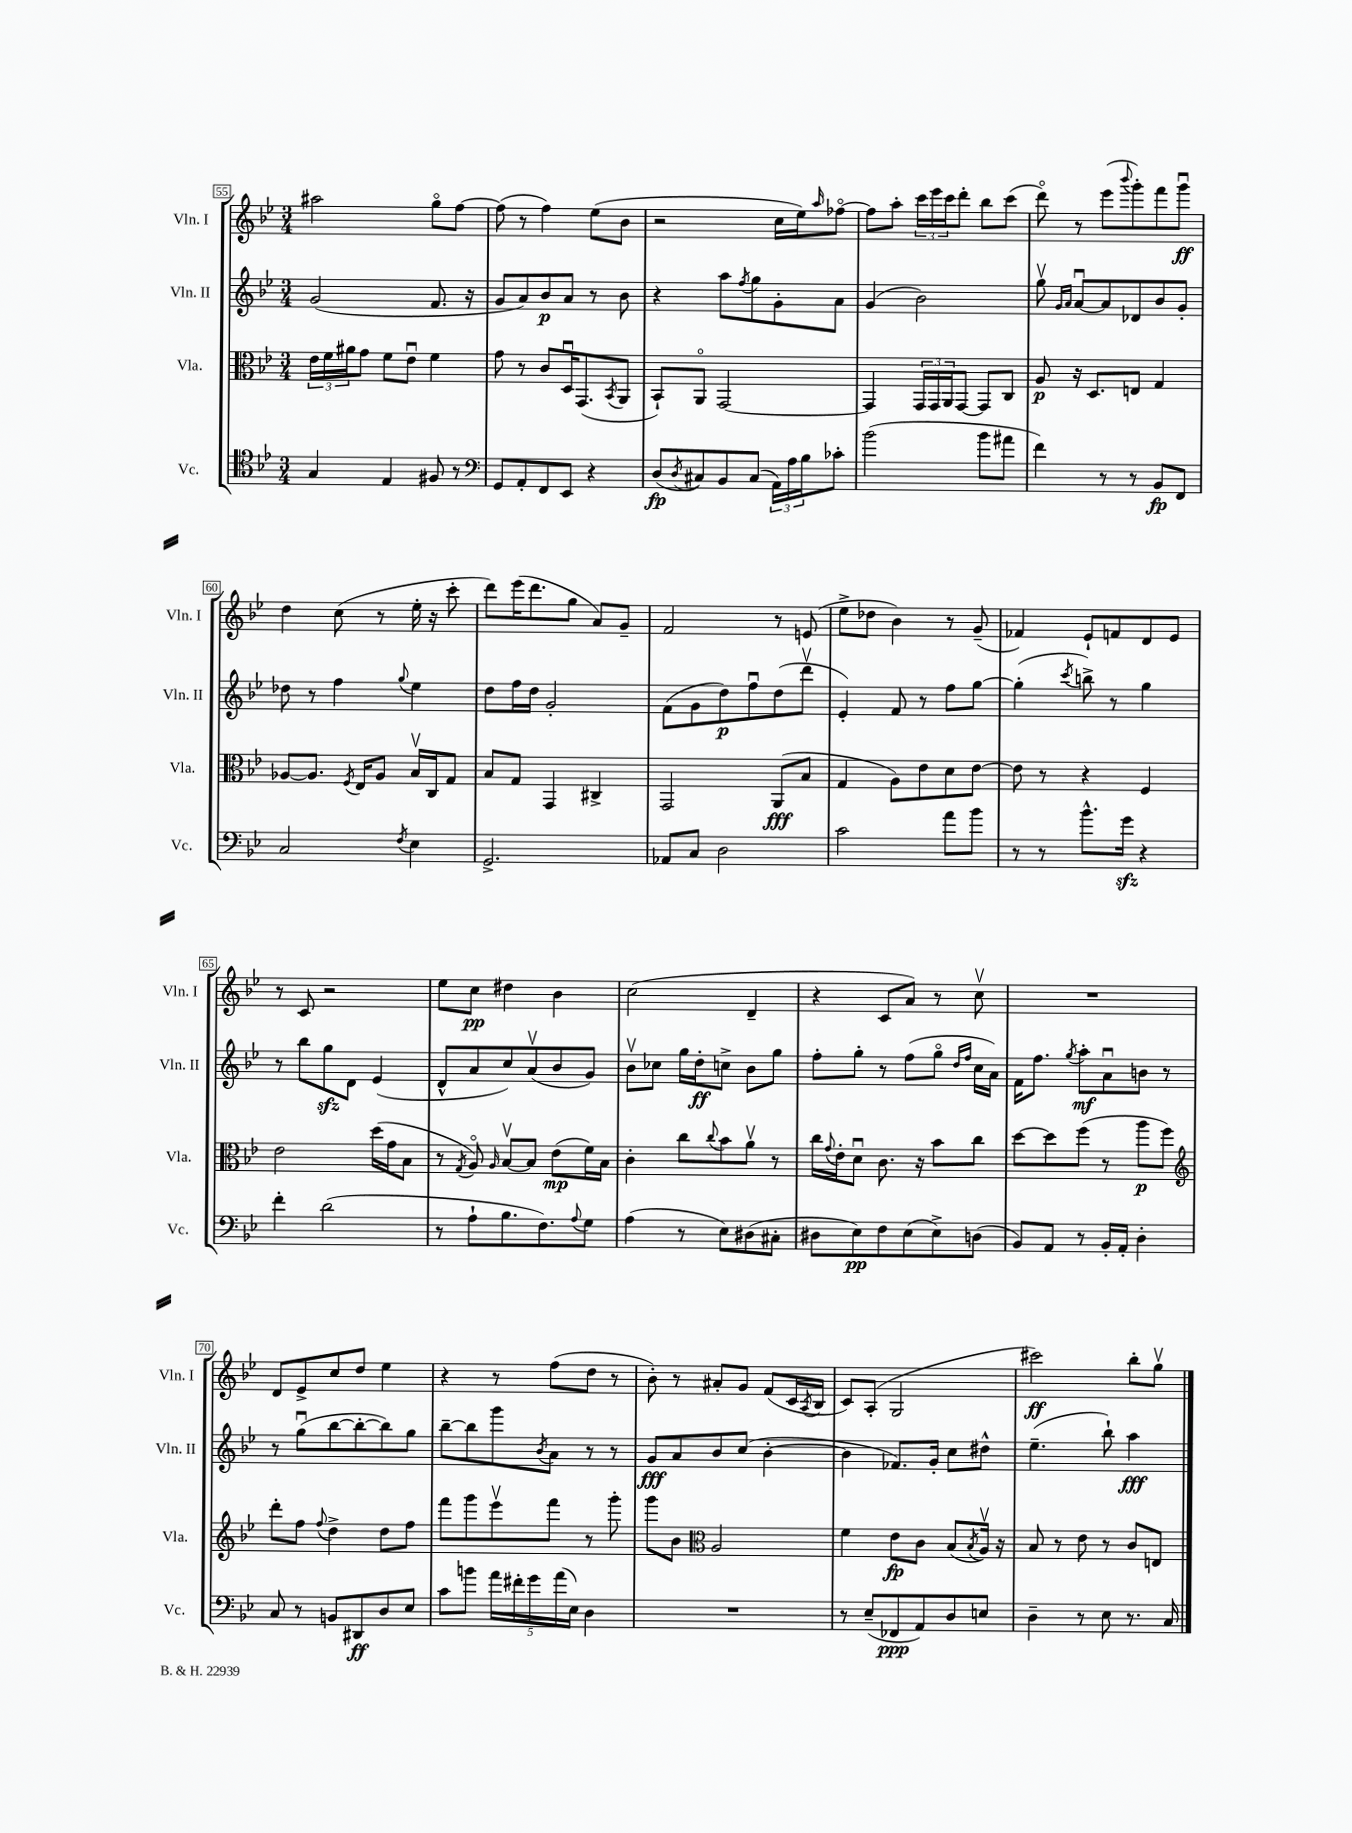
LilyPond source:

<<
\new StaffGroup <<
\new Staff = "s0" \with { instrumentName = "Vln. I" shortInstrumentName = "Vln. I" } {
    \clef treble \key bes \major \numericTimeSignature \time 3/4
    ais''2 g''8\flageolet f''8~ |
    f''8( r8 f''4) ees''8( bes'8 |
    r2 c''16 ees''16) \grace { a''16 } fes''8~\flageolet |
    fes''8 a''8-. \tuplet 3/2 { c'''16 ees'''16 c'''16 } d'''8-. bes''8 c'''8( |
    d'''8\flageolet) r8 ees'''8( \appoggiatura { bes'''8 } g'''8-.) f'''8 g'''8\downbow\ff |
    d''4 c''8( r8 ees''16-. r16 c'''8-. |
    d'''8) ees'''16( d'''8. g''8 a'8) g'8-- |
    f'2 r8 e'8( |
    ees''8-> des''8 bes'4) r8 g'8--( |
    fes'4) ees'8-! f'8 d'8 ees'8 |
    r8 c'8 r2 |
    ees''8 c''8\pp dis''4 bes'4 |
    c''2( d'4-- |
    r4 c'8 a'8) r8 c''8\upbow |
    R2. |
    d'8 ees'8-> c''8 d''8 ees''4 |
    r4 r8 f''8( d''8 r8 |
    bes'8-.) r8 ais'8-. g'8 f'8( c'16 \acciaccatura { a8 } bes16 |
    c'8) a8-.( g2 |
    cis'''2\ff) bes''8-. g''8\upbow \bar "|." |
}
\new Staff = "s1" \with { instrumentName = "Vln. II" shortInstrumentName = "Vln. II" } {
    \clef treble \key bes \major \numericTimeSignature \time 3/4
    g'2( f'8. r16 |
    g'8 a'8) bes'8\p a'8 r8 bes'8 |
    r4 a''8 \acciaccatura { f''8 } g''8 g'8-. a'8 |
    g'4( bes'2) |
    g''8\upbow \grace { g'16 a'16 } a'8~\downbow a'8 des'8 bes'8 g'8-. |
    des''8 r8 f''4 \appoggiatura { g''8 } ees''4 |
    d''8 f''16 d''16 g'2-. |
    f'8( g'8 d''8\p) f''8\downbow d''8( d'''8\upbow |
    ees'4-.) f'8 r8 f''8 g''8~ |
    g''4-.( \acciaccatura { c'''8 } b''8->) r8 g''4 |
    r8 bes''8 g''8\sfz d'8 ees'4( |
    d'8-^ a'8 c''8) a'8\upbow( bes'8 g'8) |
    bes'8\upbow ces''8 g''16 d''16-.\ff c''8-> bes'8 g''8 |
    f''8-. g''8-. r8 f''8( g''8\flageolet \grace { d''16 f''16 } c''16 a'16) |
    f'16 f''8. \acciaccatura { g''8 } a''8-.\mf a'8\downbow b'8 r8 |
    r8 g''8\downbow( bes''8~ bes''8~-. bes''8) g''8 |
    bes''8~-- bes''8 g'''8 \acciaccatura { bes'8 } a'8 r8 r8 |
    g'8\fff a'8 bes'8 c''8( bes'4~-. |
    bes'4 fes'8.) g'16-. c''8 dis''8-^ |
    ees''4.--( bes''8-!) a''4\fff \bar "|." |
}
\new Staff = "s2" \with { instrumentName = "Vla." shortInstrumentName = "Vla." } {
    \clef alto \key bes \major \numericTimeSignature \time 3/4
    \tuplet 3/2 { ees'16 f'16 ais'16 } g'8 f'8 ees'8\downbow f'4 |
    g'8 r8 c'8 d16\downbow g,8.( \acciaccatura { bes,8 } a,8 |
    bes,8-!) a,8\flageolet g,2~ |
    g,4 \tuplet 3/2 { g,16 g,16 a,16 } g,8~ g,8 c8 |
    a8\p r16 d8. e8 g4 |
    aes8~ aes8. \acciaccatura { f8 } ees16 aes8 bes16\upbow c16 g8 |
    bes8 g8 g,4 cis4-> |
    g,2 a,8\fff( bes8 |
    g4 a8) ees'8 d'8 ees'8~ |
    ees'8 r8 r4 f4 |
    ees'2 d''16( g'16 bes8 |
    r8 \acciaccatura { g8 } a8\flageolet) \grace { a16 } bes8~\upbow bes8 ees'8\mp( f'16) bes16 |
    c'4-. c''8 \appoggiatura { c''8 } bes'8 a'8\upbow r8 |
    c''16 \appoggiatura { g'8 } ees'16-. d'8\downbow c'8. r16 bes'8 c''8 |
    d''8~ d''8 f''8( r8 a''8\p f''8) |
    \clef treble d'''8-. f''8 \appoggiatura { f''8 } d''4-> d''8 f''8 |
    f'''8 g'''8 ees'''8\upbow f'''8 r8 g'''8-. |
    g'''8 bes'8 \clef alto a2 |
    f'4 ees'8\fp c'8 bes8( \acciaccatura { bes8 } a16\upbow) r16 |
    bes8 r8 ees'8 r8 c'8 e8 \bar "|." |
}
\new Staff = "s3" \with { instrumentName = "Vc." shortInstrumentName = "Vc." } {
    \clef tenor \key bes \major \numericTimeSignature \time 3/4
    g4 ees4 fis8 r8 |
    \clef bass g,8 a,8-. f,8 ees,8 r4 |
    d8\fp( \acciaccatura { d8 } cis8) bes,8 cis8( \tuplet 3/2 { a,16) a16 bes16 } ces'8-. |
    bes'2( bes'8 ais'8 |
    f'4) r8 r8 bes,8\fp f,8 |
    c2 \acciaccatura { f8 } ees4 |
    g,2.-> |
    aes,8 c8 d2 |
    c'2 a'8 bes'8 |
    r8 r8 bes'8.-^ g'16\sfz r4 |
    f'4-. d'2( |
    r8 a8-! bes8. f8.) \appoggiatura { a8 } g8 |
    a4( r8 ees8) dis8( cis8-. |
    dis8 ees8\pp) f8 ees8( ees8->) d8( |
    bes,8) a,8 r8 bes,16-. a,16-. d4-. |
    c8 r8 b,8 dis,8\ff d8 ees8 |
    c'8 b'8 \tuplet 5/4 { a'16 fis'16-. g'16 a'16( ees16) } d4 |
    R2. |
    r8 ees8--( fes,8\ppp a,8) d8 e8 |
    d4-- r8 ees8 r8. c16 \bar "|." |
}
>>
>>
\layout { \context { \Score currentBarNumber = #55 \override BarNumber.stencil = #(make-stencil-boxer 0.1 0.3 ly:text-interface::print) } }
